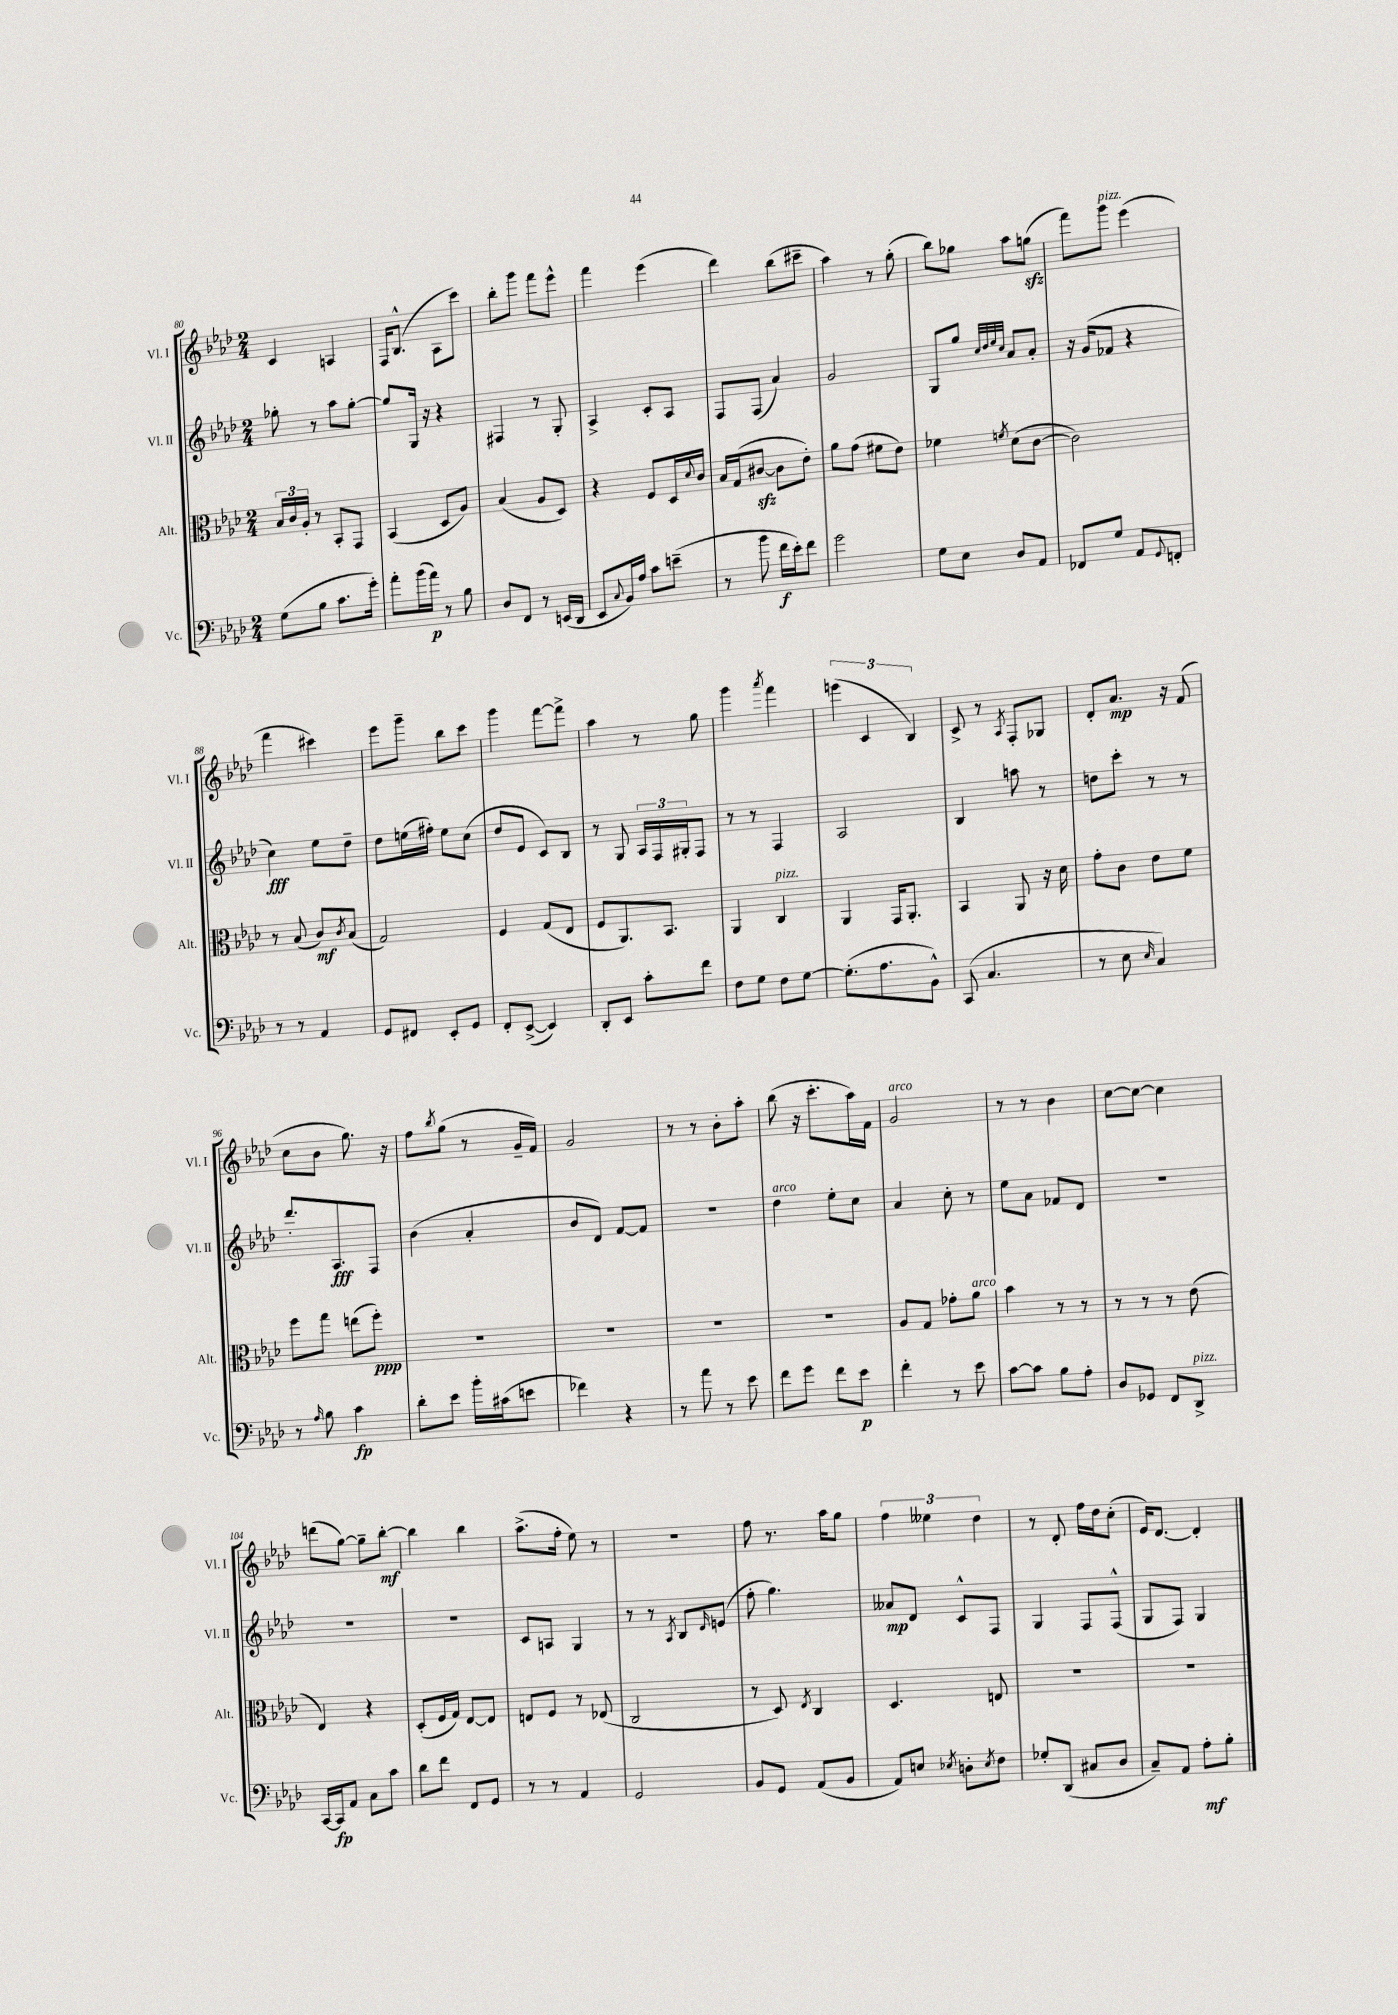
<<
\new StaffGroup <<
\new Staff = "s0" \with { instrumentName = "Vl. I" shortInstrumentName = "Vl. I" } {
    \clef treble \key aes \major \numericTimeSignature \time 2/4
    c'4 a4 |
    f16 bes8.-^( aes8 c'''8) |
    bes''8-. g'''8 f'''8 ees'''8-^ |
    f'''4 ees'''4( |
    des'''4) bes''8( cis'''8-- |
    aes''4) r8 g''8-.( |
    bes''8) ges''8 aes''8 g''8\sfz( |
    f'''8) g'''8^\markup { \italic "pizz." } ees'''4( |
    f'''4 cis'''4) |
    ees'''8 g'''8-- bes''8 c'''8 |
    g'''4 f'''8~ f'''8-> |
    aes''4 r8 g''8 |
    g'''4 \acciaccatura { aes'''8 } f'''4 |
    \tuplet 3/2 { e'''4( c'4 bes4) } |
    c'8-> r8 \acciaccatura { aes8 } f8-. ges8 |
    des'8-. aes'8.\mp r16 f'8( |
    c''8 bes'8 g''8.) r16 |
    f''8 \acciaccatura { bes''8 } g''8( r8 g'16-- f'16) |
    g'2 |
    r8 r8 bes'8-. aes''8-. |
    bes''8( r16 c'''8.-. aes''16) f'16 |
    g'2^\markup { \italic "arco" } |
    r8 r8 bes'4 |
    c''8~ c''8~ c''4 |
    d'''8( g''8~) g''8-- bes''8~-.\mf |
    bes''4 bes''4 |
    aes''8.->( f''16-. ees''8) r8 |
    R2 |
    f''8 r8. aes''16 g''8 |
    \tuplet 3/2 { f''4 eeses''4 des''4 } |
    r8 des'8-. f''16 des''16 c''8-.( |
    ees'16) des'8.~ des'4-. \bar "|." |
}
\new Staff = "s1" \with { instrumentName = "Vl. II" shortInstrumentName = "Vl. II" } {
    \clef treble \key aes \major \numericTimeSignature \time 2/4
    ges''8-. r8 aes''8 ges''8~-. |
    ges''8 g16 r16 r4 |
    fis4 r8 g8-. |
    aes4-> c'8-. aes8 |
    f8 f8( aes'4) |
    g'2 |
    g8 g''8 \grace { c''32 des''32 ees''32 c''32 } aes'8 aes'8-. |
    r16 g'16( fes'8 r4 |
    c''4\fff) ees''8 des''8-- |
    des''8 e''16( fis''16-.) e''8 c''8( |
    des''8 ees'8 c'8) bes8 |
    r8 g8 \tuplet 3/2 { aes16 f16 gis16-. } f8 |
    r8 r8 f4 |
    aes2 |
    bes4 a''8 r8 |
    d''8 c'''8-. r8 r8 |
    des'''8.-. aes8.\fff f8 |
    bes'4( aes'4-. |
    bes'8 des'8) f'8~ f'8 |
    r2 |
    des''4^\markup { \italic "arco" } ees''8-. c''8 |
    aes'4 c''8-. r8 |
    ees''8 aes'8 fes'8 des'8 |
    R2 |
    R2 |
    R2 |
    c'8 a8 g4 |
    r8 r8 \acciaccatura { aes8 } bes8 \grace { des'16 } e'8( |
    f''8-. g''4.) |
    aeses'8\mp des'8 c'8-^ f8 |
    g4 f8 f8-^( |
    g8 f8) g4 \bar "|." |
}
\new Staff = "s2" \with { instrumentName = "Alt." shortInstrumentName = "Alt." } {
    \clef alto \key aes \major \numericTimeSignature \time 2/4
    \tuplet 3/2 { bes16 c'16 aes16-. } r8 bes,8-. g,8 |
    bes,4( des8 aes8) |
    bes4( aes8 des8) |
    r4 f8 des16 \appoggiatura { des'8 } c'16 |
    bes16 g16( cis'8~\sfz cis'8 ees'8-.) |
    aes'8 g'8( fis'8 ees'8) |
    fes'4 \acciaccatura { f'8 } des'8( c'8~ |
    c'2) |
    r8 bes8( c'8\mf) \acciaccatura { c'8 } bes8( |
    g2) |
    f4 g8( ees8 |
    f8 aes,8.) bes,8. |
    aes,4 c4^\markup { \italic "pizz." } |
    aes,4 g,16 aes,8.-. |
    bes,4 aes,8 r16 des'16 |
    g'8-. c'8 ees'8 f'8 |
    f''8 g''8 e''8( f''8-.\ppp) |
    R2 |
    R2 |
    R2 |
    R2 |
    aes8 g8 ges'8-. aes'8^\markup { \italic "arco" } |
    bes'4 r8 r8 |
    r8 r8 r8 ees'8( |
    ees4) r4 |
    des8-.( f16 g16) ees8~ ees8 |
    e8 f8 r8 ees8( |
    c2 |
    r8 des8) \acciaccatura { ees8 } c4 |
    des4. e8 |
    R2 |
    R2 \bar "|." |
}
\new Staff = "s3" \with { instrumentName = "Vc." shortInstrumentName = "Vc." } {
    \clef bass \key aes \major \numericTimeSignature \time 2/4
    g8( bes8 c'8. g'16-.) |
    aes'8-. bes'16( aes'16\p) r8 bes8 |
    des8 f,8 r8 e,16( des,16 |
    ees,8 \appoggiatura { c8 } bes,16) aes16 c'8 e'8--( |
    r8 bes'8 f'16\f ees'16-.) f'8 |
    g'2 |
    g8 ees8 des8 aes,8 |
    fes,8 g8 aes,8 \appoggiatura { g,8 } f,8-. |
    r8 r8 aes,4 |
    g,8 fis,8 ees,8-. g,8 |
    f,8-. ees,8~->( ees,4) |
    des,8-. ees,8 c'8-. f'8 |
    f8 g8 f8 g8~ |
    g8.-.( aes8. bes,8-^) |
    c,8( c4. |
    r8 ees8 \grace { ees16 } c4) |
    r8 \grace { aes16 } bes8 c'4\fp |
    des'8-. ees'8 bes'16-. cis'16( e'8 |
    fes'4) r4 |
    r8 aes'8 r8 ees'8 |
    f'8 g'8 f'8 ees'8\p |
    f'4-. r8 ees'8 |
    c'8~ c'8 bes8 aes8-. |
    des8 ges,8 f,8 des,8->^\markup { \italic "pizz." } |
    c,16~ c,16\fp aes,8 c8 c'8 |
    des'8 f'8 f,8 g,8 |
    r8 r8 aes,4 |
    g,2 |
    bes,8 g,8 aes,8( bes,8 |
    aes,8) e8 \acciaccatura { ees8 } d8-. \acciaccatura { ees8 } f8 |
    ges8-. des,8( cis8 des8 |
    c8--) aes,8 aes8-.\mf bes8-. \bar "|." |
}
>>
>>
\layout { \context { \Score currentBarNumber = #80 } }
